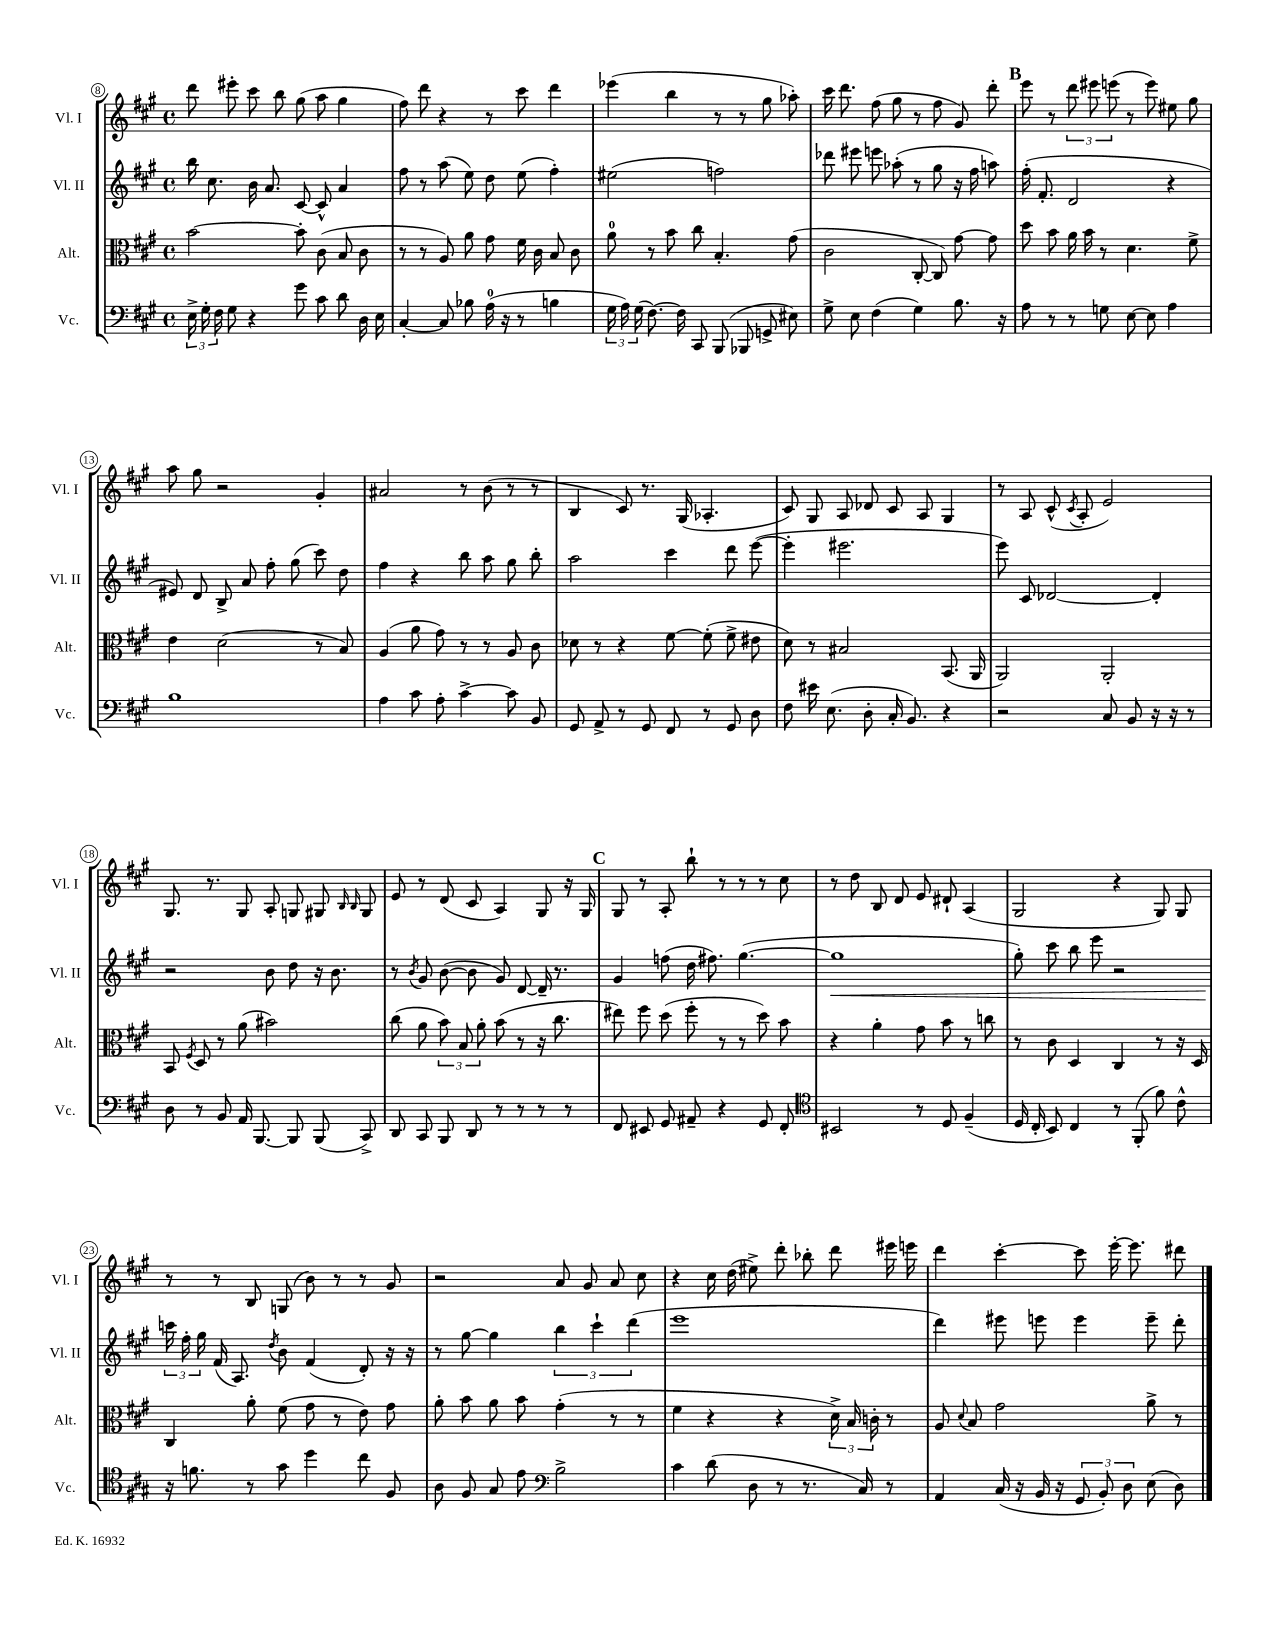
<<
\new StaffGroup <<
\new Staff = "s0" \with { instrumentName = "Vl. I" shortInstrumentName = "Vl. I" } {
    \clef treble \key a \major \defaultTimeSignature \time 4/4
    \autoBeamOff d'''8 eis'''8-. cis'''8 b''8 gis''8( a''8 gis''4 |
    fis''8) d'''8 r4 r8 cis'''8 d'''4 |
    ees'''4( b''4 r8 r8 gis''8 aes''8-.) |
    cis'''16 d'''8. fis''8( gis''8 r8 fis''8 gis'8) d'''8-. |
    \mark \markup { \bold "B" } e'''8 r8 \tuplet 3/2 { d'''8 eis'''8 e'''8( } r8 e'''8) eis''8 gis''8 |
    a''8 gis''8 r2 gis'4-. |
    ais'2 r8 b'8( r8 r8 |
    b4 cis'8) r8. gis16( aes4.-. |
    cis'8) gis8 a8 des'8 cis'8 a8 gis4 |
    r8 a8 cis'8-^( \acciaccatura { cis'8 } a8-. e'2) |
    gis8. r8. gis8 a8-. g8 gis8 \grace { b16 b16 } gis8 |
    e'8 r8 d'8( cis'8 a4) gis8 r16 gis16 |
    \mark \markup { \bold "C" } gis8 r8 a8-. b''8-! r8 r8 r8 cis''8 |
    r8 d''8 b8 d'8 e'8 dis'8-! a4( |
    gis2 r4 gis8) gis8 |
    r8 r8 b8 g8( b'8) r8 r8 gis'8 |
    r2 a'8 gis'8 a'8 cis''8 |
    r4 cis''16 d''16( eis''8->) d'''8-. bes''8-. d'''8 eis'''16 e'''16 |
    d'''4 cis'''4~-. cis'''8 e'''16~-. e'''8. dis'''8 \bar "|." |
}
\new Staff = "s1" \with { instrumentName = "Vl. II" shortInstrumentName = "Vl. II" } {
    \clef treble \key a \major \defaultTimeSignature \time 4/4
    \autoBeamOff b''16 cis''8. b'16 a'8. cis'8~ cis'8-^ a'4 |
    fis''8 r8 a''8( e''8) d''8 e''8( fis''4-.) |
    eis''2( f''2) |
    des'''8 eis'''8 e'''8 aes''8-.( r8 gis''8 r16 fis''16 a''8) |
    \mark \markup { \bold "B" } fis''16-.( fis'8.-. d'2 r4 |
    eis'8) d'8 b8-> a'8 fis''8-. gis''8( cis'''8) d''8 |
    fis''4 r4 b''8 a''8 gis''8 b''8-. |
    a''2 cis'''4 d'''8 e'''8~( |
    e'''4-. eis'''2. |
    e'''8) cis'8 des'2~ des'4-. |
    r2 b'8 d''8 r16 b'8. |
    r8 \acciaccatura { b'8 } gis'8 b'8~( b'8 gis'8) d'8~ d'16-- r8. |
    \mark \markup { \bold "C" } gis'4 f''8( d''16 fis''8.) gis''4.~( |
    gis''1\< |
    gis''8-.) cis'''8 b''8 e'''8 r2 |
    \tuplet 3/2 { c'''16\! fis''16-. gis''16 } fis'16( a8.) \acciaccatura { d''8 } b'8 fis'4( d'8-.) r16 r16 |
    r8 gis''8~ gis''4 \tuplet 3/2 { b''4 cis'''4-! d'''4( } |
    e'''1 |
    d'''4) eis'''8 e'''8 e'''4 e'''8-- d'''8-. \bar "|." |
}
\new Staff = "s2" \with { instrumentName = "Alt." shortInstrumentName = "Alt." } {
    \clef alto \key a \major \defaultTimeSignature \time 4/4
    \autoBeamOff b'2~ b'8-. cis'8( b8 cis'8 |
    r8 r8 a8) a'8 gis'8 fis'16 cis'16 b8 cis'8 |
    a'8-0 r8 b'8 cis''8 b4.-. gis'8( |
    cis'2 cis8~-. cis8) gis'8~ gis'8 |
    \mark \markup { \bold "B" } d''8 b'8 a'16 b'16 r8 d'4. fis'8-> |
    e'4 d'2( r8 b8) |
    a4( a'8 gis'8) r8 r8 a8 cis'8 |
    des'8 r8 r4 fis'8~ fis'8-.( fis'8-> eis'8 |
    d'8) r8 bis2 b,8.( a,16 |
    a,2) a,2-. |
    b,8 \acciaccatura { fis8 } d8 r8 a'8( bis'2) |
    cis''8( a'8 \tuplet 3/2 { b'8) b8 a'8-. } b'8( r8 r16 cis''8. |
    \mark \markup { \bold "C" } eis''8) fis''8 d''8( fis''8-. r8 r8 d''8) b'8 |
    r4 a'4-. gis'8 b'8 r8 c''8 |
    r8 cis'8 d4 cis4 r8 r16 d16 |
    cis4 a'8-. fis'8( gis'8 r8 e'8) gis'8 |
    a'8-. b'8 a'8 b'8 gis'4-.( r8 r8 |
    fis'4 r4 r4 \tuplet 3/2 { d'16->) b16 c'16-. } r8 |
    a8 \appoggiatura { d'8 } b8 gis'2 a'8-> r8 \bar "|." |
}
\new Staff = "s3" \with { instrumentName = "Vc." shortInstrumentName = "Vc." } {
    \clef bass \key a \major \defaultTimeSignature \time 4/4
    \autoBeamOff \tuplet 3/2 { e16-> gis16-. fis16 } gis8 r4 gis'8 cis'8 d'8 d16 e16 |
    cis4~-. cis8 bes8 a16-0( r16 r8 b4 |
    \tuplet 3/2 { gis16 a16) gis16( } fis8.~) fis16 cis,8 b,,8( bes,,8 g,8-> eis8) |
    gis8-> e8 fis4( gis4) b8. r16 |
    \mark \markup { \bold "B" } a8 r8 r8 g8 e8~ e8 a4 |
    b1 |
    a4 cis'8 a8-. cis'4~-> cis'8 b,8 |
    gis,8 a,8-> r8 gis,8 fis,8 r8 gis,8 d8 |
    fis8 eis'16 e8.( d8-. cis16-. b,8.) r4 |
    r2 cis8 b,8 r16 r16 r8 |
    d8 r8 b,8 a,16 b,,8.~ b,,8 b,,8( cis,8->) |
    d,8 cis,8 b,,8 d,8 r8 r8 r8 r8 |
    \mark \markup { \bold "C" } fis,8 eis,8 gis,8 ais,8-- r4 gis,8 fis,8-. |
    \clef tenor bis,2 r8 d8 fis4--( |
    d16 cis16-. b,8) cis4 r8 fis,8-.( fis'8) cis'8-^ |
    r16 f'8. r8 gis'8 d''4 cis''8 fis8 |
    a8 fis8 gis8 e'8 \clef bass b2-> |
    cis'4 d'8( d8 r8 r8. cis16) r8 |
    a,4 cis16( r16 b,16 r16 \tuplet 3/2 { gis,8 b,8-.) d8 } e8( d8) \bar "|." |
}
>>
>>
\layout { \context { \Score currentBarNumber = #8 \override BarNumber.stencil = #(make-stencil-circler 0.1 0.3 ly:text-interface::print) } }
